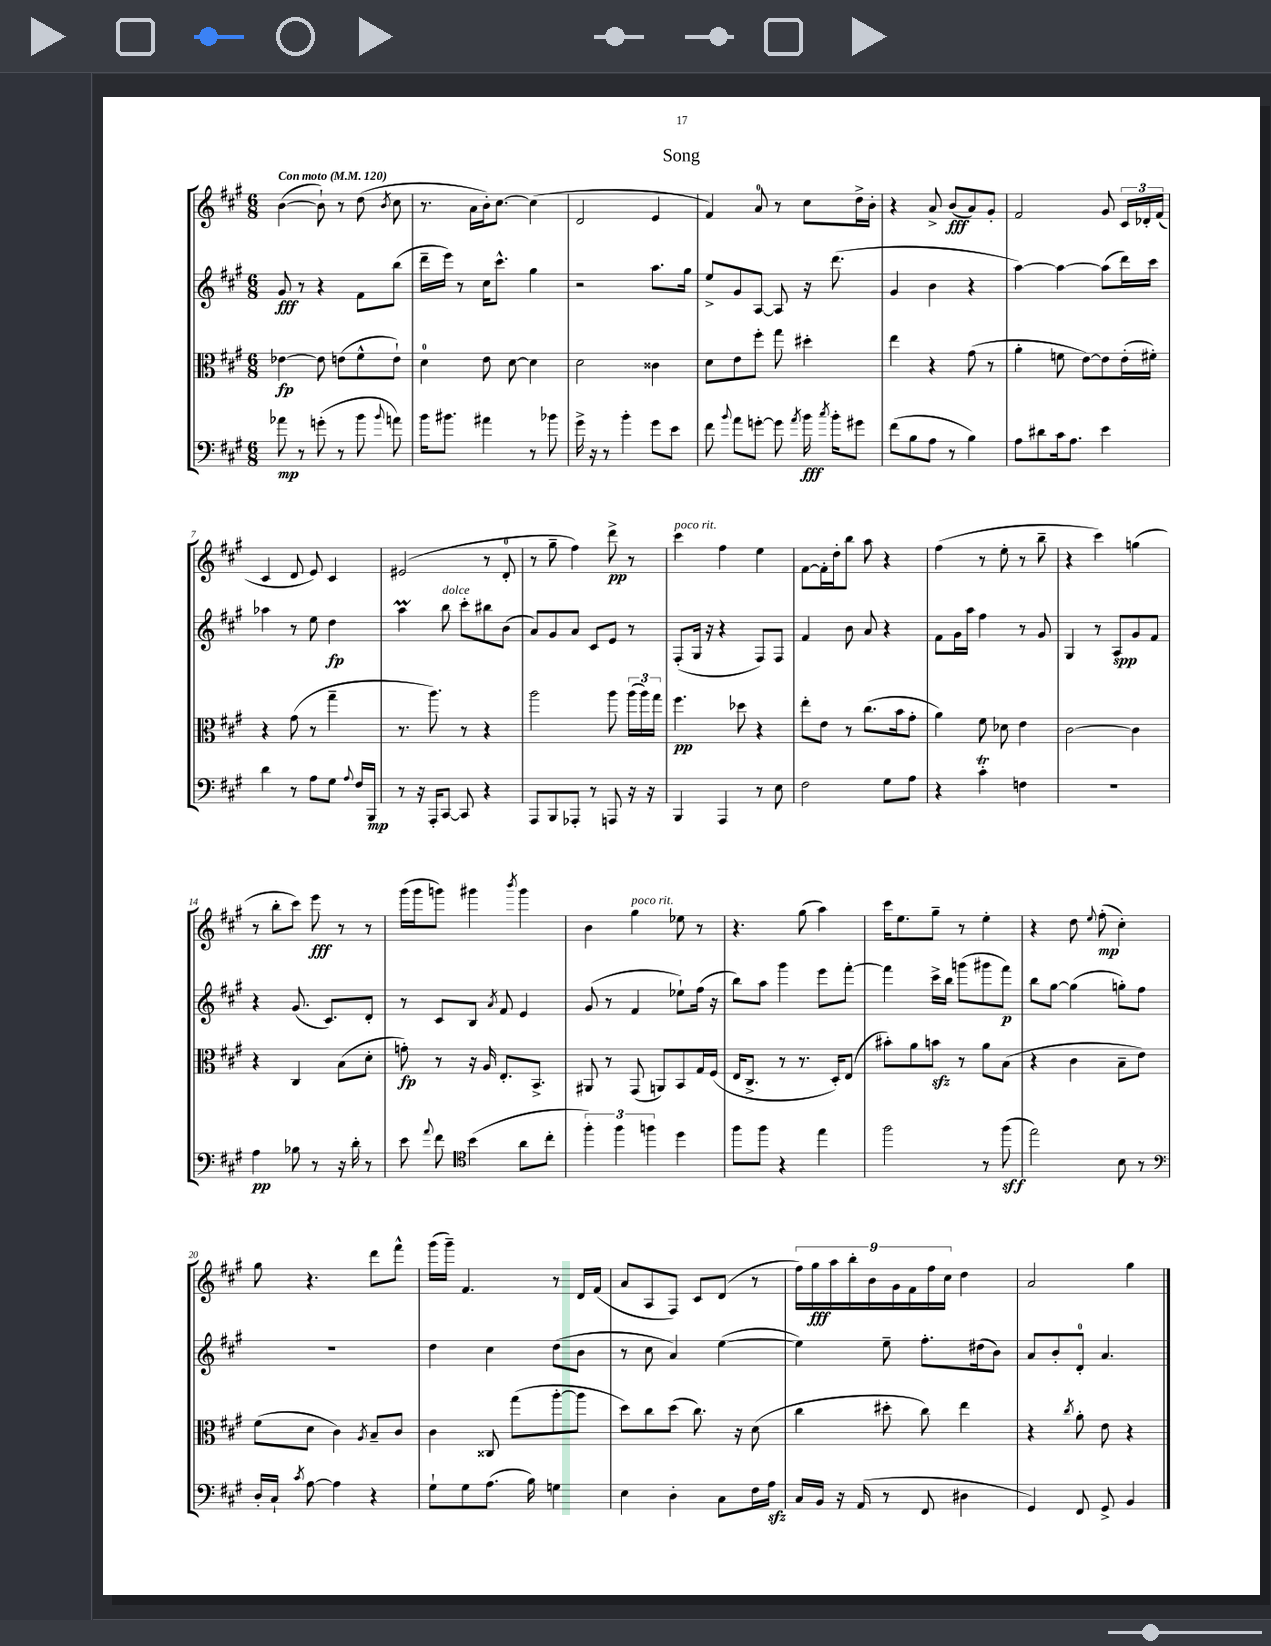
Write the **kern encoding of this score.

**kern	**dynam	**kern	**dynam	**kern	**dynam	**kern	**dynam
*part4	*part4	*part3	*part3	*part2	*part2	*part1	*part1
*staff4	*staff4	*staff3	*staff3	*staff2	*staff2	*staff1	*staff1
*clefF4	*	*clefC3	*	*clefG2	*	*clefG2	*
*k[f#c#g#]	*	*k[f#c#g#]	*	*k[f#c#g#]	*	*k[f#c#g#]	*
*M6/8	*	*M6/8	*	*M6/8	*	*M6/8	*
*MM120	*	*MM120	*	*MM120	*	*MM120	*
=1	=1	=1	=1	=1	=1	=1	=1
!	!	!	!	!	!	!LO:TX:a:B:t=Con moto	!
8a-X\	mp	[4e-X\	fp	8g#/	fff	([4b\	.
8r	.	.	.	8r	.	.	.
(8gn'\	.	8e-\]	.	4r	.	8b`\])	.
8r	.	(8en\L	.	.	.	8r	.
8b\	.	8f#^^\	.	8f#\L	.	(8dd\	.
8qqb/	.	.	.	.	.	8qb/	.
8an\)	.	8e`\J)	.	(8bb\J	.	8cc#\	.
=2	=2	=2	=2	=2	=2	=2	=2
16b\KL	.	4d\	.	16ddd~\LL	.	8.r	.
8.b#X\J	.	.	.	16eee\JJ)	.	.	.
.	.	.	.	8r	.	.	.
.	.	.	.	.	.	16a\LL	.
4a#X\	.	8e\	.	16cc#\KL	.	16b'\J)	.
.	.	.	.	8.ccc#^^\J	.	[8.cc#\J	.
.	.	[8d\	.	.	.	.	.
8r	.	4d\]	.	4gg#\	.	(4cc#\]	.
8b-X\	.	.	.	.	.	.	.
=3	=3	=3	=3	=3	=3	=3	=3
16g#^\	.	2d\	.	2r	.	2d/	.
16r	.	.	.	.	.	.	.
8r	.	.	.	.	.	.	.
4b'\	.	.	.	.	.	.	.
8g#\L	.	4c##X\	.	8.aa\L	.	4e/	.
8e\J	.	.	.	.	.	.	.
.	.	.	.	16gg#\Jk	.	.	.
=4	=4	=4	=4	=4	=4	=4	=4
8f#\	.	8d\L	.	8ee^/L	.	4f#/)	.
8qqb/	.	.	.	.	.	.	.
8a\L	.	8e\	.	8g#/	.	.	.
[8gn'\J	.	8ff#'\J	.	[8A/J	.	8a/	.
8g\]	.	8gg#\	.	8A/]	.	8r	.
8qa/	.	.	.	.	.	.	.
16b\	fff	4dd#X'\	.	16r	.	8cc#\L	.
8qcc#/	.	.	.	.	.	.	.
16b'\KL	.	.	.	(8.ddd\	.	.	.
8g#X\J	.	.	.	.	.	16dd^\L	.
.	.	.	.	.	.	16b'\JJ	.
=5	=5	=5	=5	=5	=5	=5	=5
(8f#\L	.	4ee\	.	4g#/	.	4r	.
8B\	.	.	.	.	.	.	.
8A\J	.	4r	.	4b\	.	8a^/	.
8r	.	.	.	.	.	(8b/L	fff
4B\)	.	(8g#\	.	4r	.	8a/)	.
.	.	8r	.	.	.	8g#'/J	.
=6	=6	=6	=6	=6	=6	=6	=6
8A\L	.	4a'\	.	[4aa\)	.	2f#/	.
8d#X\	.	.	.	.	.	.	.
16c#\k	.	8fn\	.	4aa\_	.	.	.
8.A\J	.	.	.	.	.	.	.
.	.	[8e\L)	.	.	.	.	.
4e\	.	8e\]	.	(8aa\L]	.	8g#/	.
.	.	(16e'\L	.	16ddd\L)	.	24c#/LL	.
.	.	.	.	.	.	24d-X'/	.
.	.	16f#X'\JJ)	.	16ccc#\JJ	.	.	.
.	.	.	.	.	.	(24f#/JJ	.
!!LO:LB:g=z
=7	=7	=7	=7	=7	=7	=7	=7
4d\	.	4r	.	4aa-X\	.	4c#/	.
8r	.	(8g#\	.	8r	.	8d/	.
8A\L	.	8r	.	8ee\	.	8e/)	.
8G#\J	.	4gg#~\	.	4dd\	fp	4c#/	.
8qqA/	.	.	.	.	.	.	.
16F#/LL	.	.	.	.	.	.	.
16BBB/JJ	mp	.	.	.	.	.	.
=8	=8	=8	=8	=8	=8	=8	=8
8r	.	8.r	.	4aaM\	.	(2e#X/	.
16r	.	.	.	.	.	.	.
16AAA'/KL	.	8.aa\)	.	.	.	.	.
!	!	!	!	!LO:TX:a:i:t=dolce	!	!	!
[8CC#/J	.	.	.	8bb\	.	.	.
8CC#/]	.	8r	.	8ccc#'\L	.	.	.
4r	.	4r	.	8bb#X\	.	8r	.
.	.	.	.	(8b\J	.	8d'/	.
=9	=9	=9	=9	=9	=9	=9	=9
8AAA/L	.	2aa\	.	8a/L)	.	8r	.
8BBB/	.	.	.	8g#/	.	8gg#~\	.
8AAA-X'/J	.	.	.	8a/J	.	4ff#\)	.
8r	.	.	.	8c#/L	.	.	.
8AAAn/	.	8aa\	.	8e/J	.	8ddd^\	pp
16r	.	(24aa\LL	.	8r	.	8r	.
.	.	24aa\)	.	.	.	.	.
16r	.	.	.	.	.	.	.
.	.	24gg#\JJ	.	.	.	.	.
=10	=10	=10	=10	=10	=10	=10	=10
!	!	!	!	!	!	!LO:TX:a:i:t=poco rit.	!
4BBB/	.	4.ff#\	pp	(8F#'/L	.	4ccc#\	.
.	.	.	.	16G#/Jk	.	.	.
.	.	.	.	16r	.	.	.
4AAA/	.	.	.	4r	.	4ff#\	.
.	.	8dd-X\	.	.	.	.	.
8r	.	4r	.	8F#/L)	.	4ee\	.
8E\	.	.	.	8F#/J	.	.	.
=11	=11	=11	=11	=11	=11	=11	=11
2F#\	.	8ee'\L	.	4f#/	.	[8f#\L	.
.	.	8e\J	.	.	.	16f#'\L]	.
.	.	.	.	.	.	16dd'\J	.
.	.	8r	.	8b\	.	8bb\J	.
.	.	(8.cc#\L	.	8a/	.	8aa\	.
8G#\L	.	.	.	4r	.	4r	.
.	.	16b\k	.	.	.	.	.
8A\J	.	8g#'\J	.	.	.	.	.
=12	=12	=12	=12	=12	=12	=12	=12
4r	.	4a\)	.	8f#\L	.	(4ff#\	.
.	.	.	.	16g#\L	.	.	.
.	.	.	.	16aa\JJ	.	.	.
4c#t'\	.	8f#\	.	4ff#\	.	8r	.
.	.	8d-X\	.	.	.	8ee'\	.
4Fn\	.	4e\	.	8r	.	8r	.
.	.	.	.	8g#/	.	8bb~\	.
=13	=13	=13	=13	=13	=13	=13	=13
2.r	.	[2c#\	.	4G#/	.	4r	.
.	.	.	.	8r	.	4ccc#\)	.
.	.	.	.	8A/L	spp	.	.
.	.	4c#\]	.	8g#/	.	(4ggn\	.
.	.	.	.	8f#/J	.	.	.
!!LO:LB:g=z
=14	=14	=14	=14	=14	=14	=14	=14
4A\	pp	4r	.	4r	.	8r	.
.	.	.	.	.	.	8bb'\L	.
8B-X\	.	4C#/	.	(8.g#/	.	8ccc#\J)	.
8r	.	.	.	.	.	8eee\	fff
.	.	.	.	8.c#/L)	.	.	.
16r	.	(8B\L	.	.	.	8r	.
16d'\	.	.	.	.	.	.	.
8r	.	8d'\J	.	8d'/J	.	8r	.
=15	=15	=15	=15	=15	=15	=15	=15
8e\	.	8gn'\)	fp	8r	.	(16ggg#\LL	.
.	.	.	.	.	.	16ggg#\J	.
8qqa/	.	.	.	.	.	.	.
8f#\	.	8r	.	8c#/L	.	8gggn\J)	.
*clefC4	*	*	*	*	*	*	*
(4b\	.	16r	.	8B/J	.	4ggg#X\	.
.	.	16A/	.	.	.	.	.
.	.	.	.	8qa/	.	.	.
.	.	8.E'/L	.	8f#/	.	.	.
.	.	.	.	.	.	8qbbb/	.
8a\L	.	.	.	4e/	.	4ggg#\	.
.	.	8.BB^/J	.	.	.	.	.
8cc#'\J	.	.	.	.	.	.	.
=16	=16	=16	=16	=16	=16	=16	=16
6ff#'\)	.	8AA#X/	.	(8g#/	.	4b\	.
.	.	8r	.	8r	.	.	.
6ff#\	.	.	.	.	.	.	.
!	!	!	!	!	!	!LO:TX:a:i:t=poco rit.	!
.	.	(8GG#/	.	4f#/	.	4gg#\	.
6ffn\	.	.	.	.	.	.	.
.	.	8AAn/L)	.	.	.	.	.
4dd\	.	8BB/	.	8ee-X`\L)	.	8ee-X\	.
.	.	16G#/L	.	(16ff#\Jk	.	8r	.
.	.	(16F#/JJ	.	16r	.	.	.
=17	=17	=17	=17	=17	=17	=17	=17
8ff#\L	.	16E/KL	.	8bb\L)	.	4.r	.
.	.	8.C#^/J	.	.	.	.	.
8ff#\J	.	.	.	8aa\J	.	.	.
4r	.	8r	.	4ggg#\	.	.	.
.	.	8.r	.	.	.	(8gg#\	.
4ee\	.	.	.	8eee\L	.	4aa\)	.
.	.	16D'/KL)	.	.	.	.	.
.	.	(8E/J	.	[8fff#'\J	.	.	.
=18	=18	=18	=18	=18	=18	=18	=18
2ff#\	.	8b#X'\L)	.	4fff#\]	.	16ccc#\KL	.
.	.	.	.	.	.	8.ee\	.
.	.	8a\	.	.	.	.	.
.	.	8bnzz\J	.	16ccc#^\LL	.	8gg#~\J	.
.	.	.	.	16bb\JJ	.	.	.
.	.	8r	.	(8gggn\L	.	8r	.
8r	.	8a\L	.	8ggg#X\	.	4ee'\	.
(8ff#\	sff	(8B\J	.	8fff#\J)	p	.	.
=19	=19	=19	=19	=19	=19	=19	=19
2ee\)	.	4r	.	8bb\L	.	4r	.
.	.	.	.	[8gg#\J	.	.	.
.	.	4c#\	.	(4gg#\]	.	8dd\	.
.	.	.	.	.	.	8qqee/	.
.	.	.	.	.	.	(8ff#'\	mp
8B\	.	8B~\L	.	8ggn'\L)	.	4cc#'\)	.
8r	.	8e\J)	.	8ff#\J	.	.	.
!!LO:LB:g=z
=20	=20	=20	=20	=20	=20	=20	=20
*clefF4	*	*	*	*	*	*	*
16D'/LL	.	(8f#\L	.	2.r	.	8gg#\	.
16C#`/JJ	.	.	.	.	.	.	.
8qc#/	.	.	.	.	.	.	.
[8A\	.	8d\J	.	.	.	4.r	.
4A\]	.	4c#\)	.	.	.	.	.
.	.	8qA/	.	.	.	.	.
4r	.	8B~/L	.	.	.	8ddd\L	.
.	.	8c#/J	.	.	.	8fff#^^\J	.
=21	=21	=21	=21	=21	=21	=21	=21
8G#`\L	.	4c#\	.	4dd\	.	(16ggg#\LL	.
.	.	.	.	.	.	16ggg#~\JJ)	.
8G#\	.	.	.	.	.	4.f#/	.
(8.A\J	.	8C##X/	.	4cc#\	.	.	.
.	.	(8gg#\L	.	.	.	.	.
16B\)	.	.	.	.	.	.	.
4Gn\	.	[8aa'\	.	(8dd\L	.	8r	.
.	.	8aa\J]	.	8b\J	.	16d/LL	.
.	.	.	.	.	.	(16f#/JJ	.
=22	=22	=22	=22	=22	=22	=22	=22
4E\	.	8dd\L)	.	8r	.	8a/L	.
.	.	8cc#\	.	8cc#\	.	8A/	.
4D'\	.	(8dd\J	.	4a/)	.	8F#/J)	.
.	.	8.cc#\)	.	.	.	8c#/L	.
8C#\L	.	.	.	([4ee\	.	(8d/J	.
.	.	16r	.	.	.	.	.
16F#\L	.	(8d\	.	.	.	8r	.
16Azz\JJ	.	.	.	.	.	.	.
=23	=23	=23	=23	=23	=23	=23	=23
16C#/LL	.	4cc#\	.	4ee\])	.	18ff#\LL)	.
.	.	.	.	.	.	18gg#\	fff
16BB/JJ	.	.	.	.	.	.	.
.	.	.	.	.	.	18aa\	.
16r	.	.	.	.	.	.	.
.	.	.	.	.	.	18bb'\	.
(16AA/	.	.	.	.	.	.	.
.	.	.	.	.	.	18b\	.
8r	.	8dd#X'\	.	8ee~\	.	.	.
.	.	.	.	.	.	18g#\	.
.	.	.	.	.	.	18f#\	.
8FF#/	.	8cc#\)	.	8.ff#'\L	.	.	.
.	.	.	.	.	.	18ff#\	.
.	.	.	.	.	.	18cc#\JJ	.
4D#X\	.	4ee\	.	.	.	4dd\	.
.	.	.	.	(16dd#X\k	.	.	.
.	.	.	.	8b\J)	.	.	.
=24	=24	=24	=24	=24	=24	=24	=24
4GG#/)	.	4r	.	8a/L	.	2a/	.
.	.	.	.	8b'/	.	.	.
.	.	8qcc#/	.	.	.	.	.
8FF#/	.	8a'\	.	8d'/J	.	.	.
8GG#^/	.	8e\	.	4.a/	.	.	.
4BB/	.	4r	.	.	.	4gg#\	.
==	==	==	==	==	==	==	==
*-	*-	*-	*-	*-	*-	*-	*-
